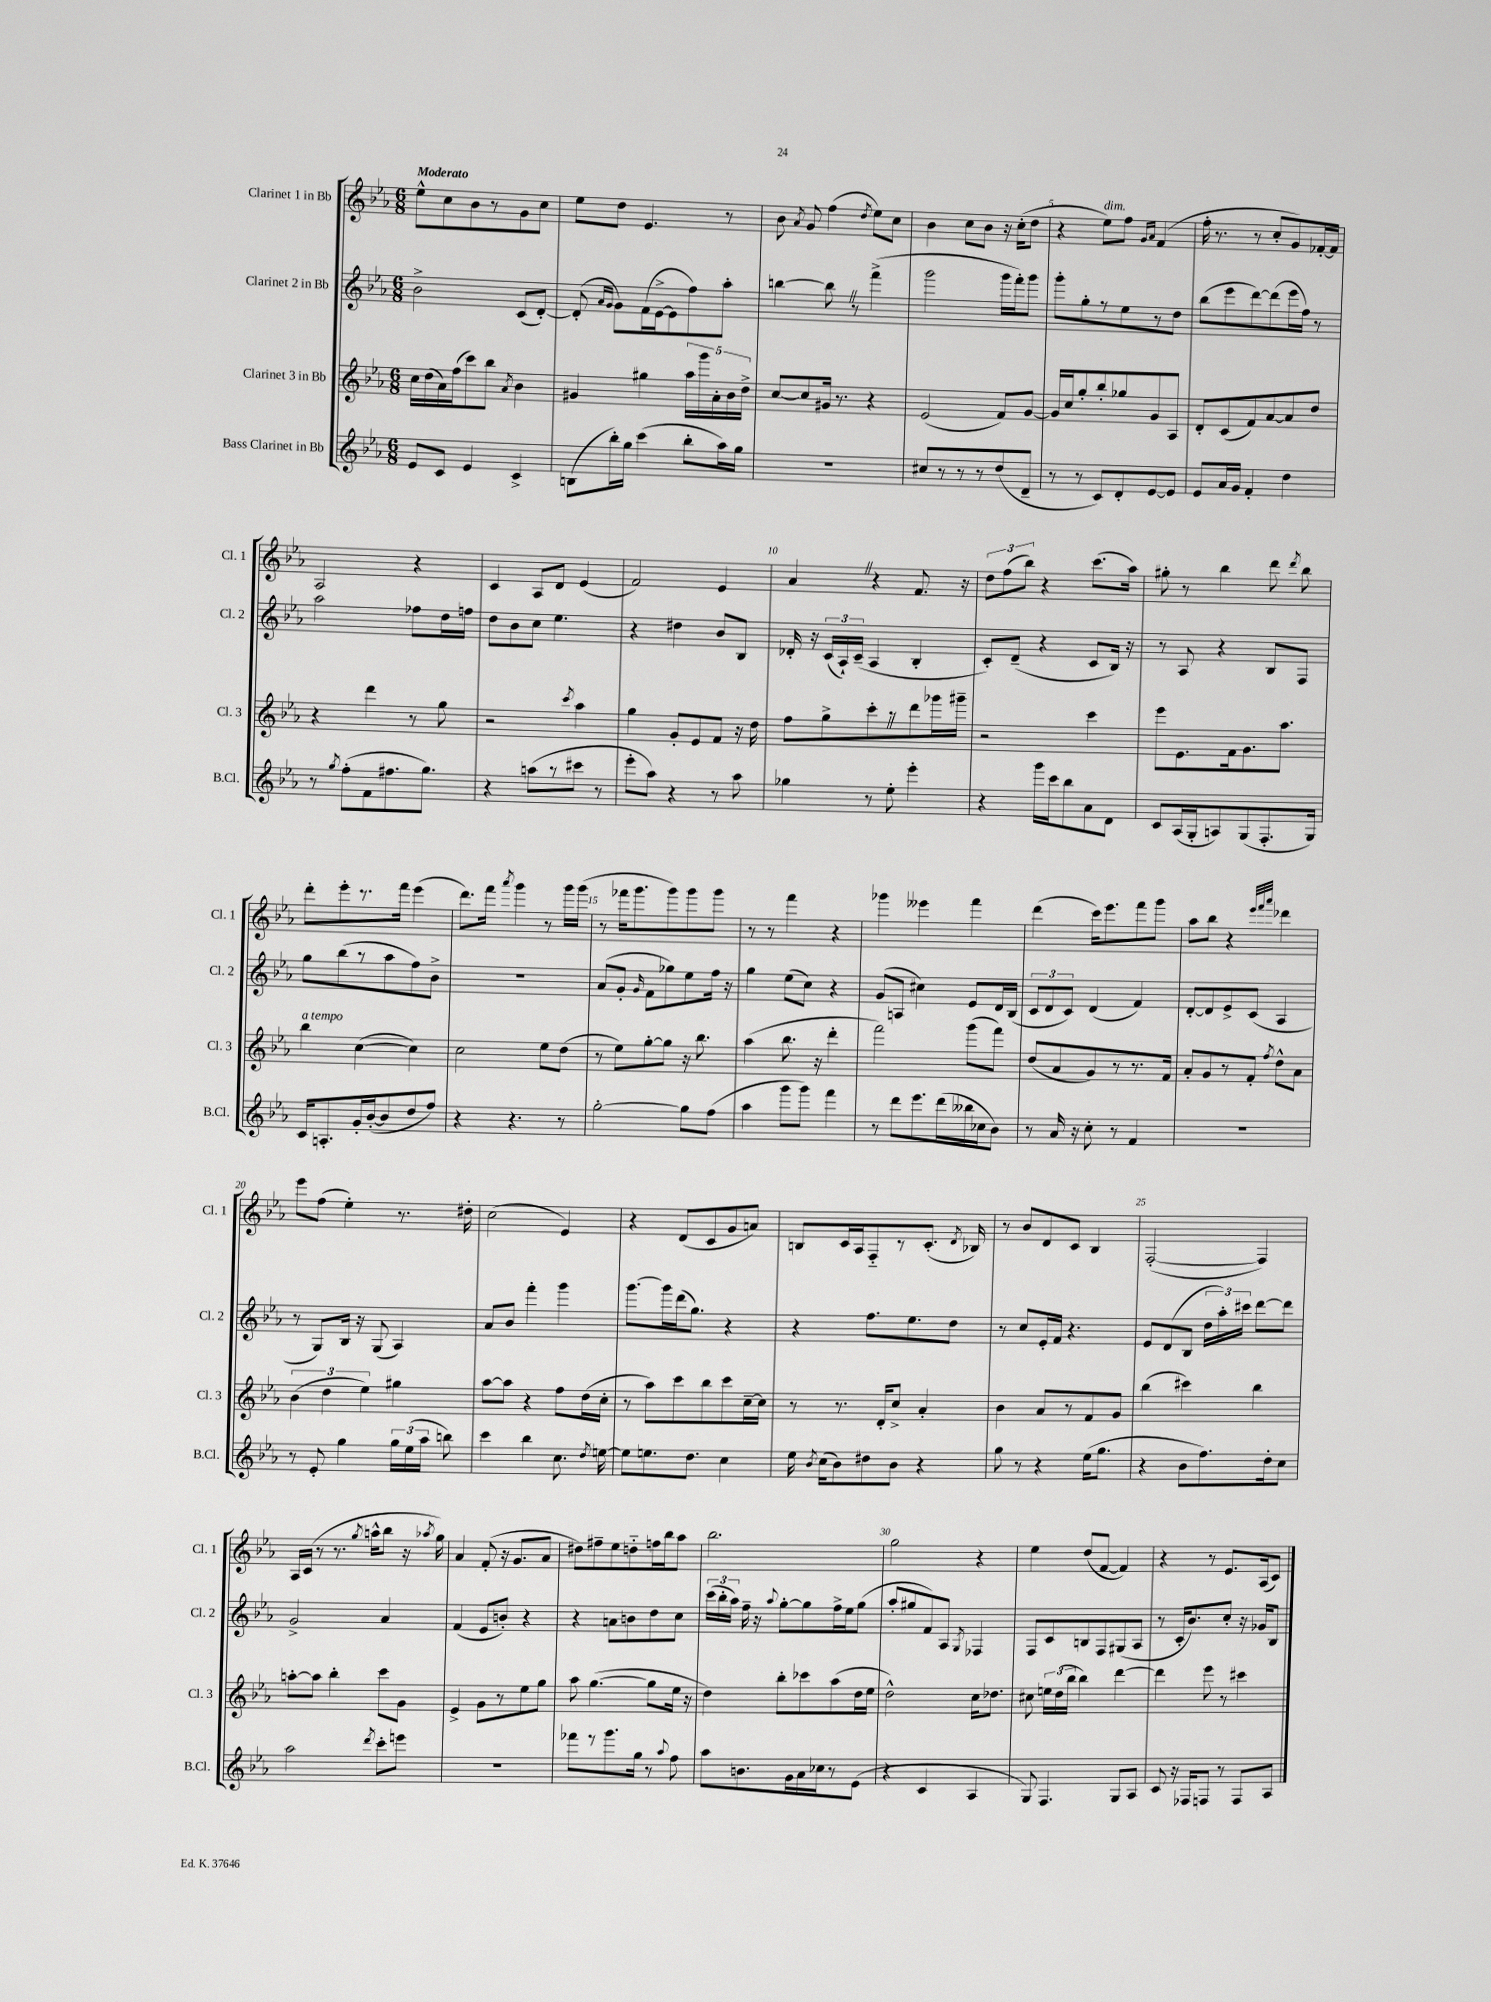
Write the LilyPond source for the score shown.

<<
\new StaffGroup <<
\new Staff = "s0" \with { instrumentName = "Clarinet 1 in Bb" shortInstrumentName = "Cl. 1" } {
    \clef treble \key ees \major \numericTimeSignature \time 6/8 \tempo "Moderato"
    \autoBeamOff ees''8[-^ c''8 bes'8 r8 g'8 c''8] |
    ees''8[ d''8] ees'4. r8 |
    bes'8 \acciaccatura { aes'8 } g'8 f''4( \acciaccatura { d''8 } ees''8[) c''8] |
    bes'4 c''8[ bes'8] r16 c''16[-.( d''8] |
    r4 ees''8[^\markup { \italic "dim." }) f''8] \grace { g'16[ aes'16] } f'4( |
    f''16-. r8. r8 c''8[-. g'8) fes'16~-. fes'16] |
    aes2 r4 |
    c'4 aes8[ d'8] ees'4( |
    f'2) ees'4 |
    aes'4 \once \override BreathingSign.text = \markup { \musicglyph "scripts.caesura.straight" } \breathe r4 f'8. r16 |
    \tuplet 3/2 { d''8[ f''8( bes''8]) } r4 c'''8.[( aes''16]) |
    gis''8-. r8 bes''4 d'''8 \acciaccatura { d'''8 } bes''8 |
    d'''8[-. ees'''8-. r8. f'''16] ees'''4( |
    d'''8.[) f'''16] \acciaccatura { aes'''8 } g'''4 r8 g'''16[ g'''16]( |
    r8 fes'''16[ g'''8. g'''8) g'''8 g'''8] |
    r8 r8 f'''4 r4 |
    ges'''4 eeses'''4 f'''4 |
    d'''4( c'''16[) ees'''8. f'''8 g'''8] |
    aes''8[ bes''8] r4 \grace { ees'''32[ f'''32 aes'''32] } des'''4 |
    ees'''8[ f''8]( ees''4-.) r8. dis''16-. |
    c''2( ees'4) |
    r4 d'8[( c'8 g'8 a'8]) |
    b8[ c'16 aes16 f8-_ r8 c'8.]-.( \acciaccatura { d'8 } bes16) |
    r8 bes'8[ d'8 c'8] bes4 |
    f2~-.( f4) |
    aes16[ c'16]( r8 r8. \acciaccatura { g''8 } a''16[-^ bes''8] r16 \acciaccatura { aes''8 } g''16) |
    aes'4 f'8-.( r16 g'8.[ aes'8] |
    dis''8[) fis''8-- ees''8 d''8-_ f''16 bes''16 aes''8] |
    bes''2. |
    g''2 r4 |
    ees''4 d''8[( f'8]~ f'4) |
    r4 r8 ees'8.[ aes16( c'8]) \bar "|." |
}
\new Staff = "s1" \with { instrumentName = "Clarinet 2 in Bb" shortInstrumentName = "Cl. 2" } {
    \clef treble \key ees \major \numericTimeSignature \time 6/8
    \autoBeamOff bes'2-> c'8[( d'8]~-.) |
    d'8-.( \grace { aes'16[ g'16] } g'8[) f'16( ees'16~-> ees'8 f''8) aes''8]-. |
    b''4~ b''8 \once \override BreathingSign.text = \markup { \musicglyph "scripts.caesura.straight" } \breathe r8 f'''4->( |
    g'''2 g'''16[ f'''16-.) g'''8] |
    g'''8[-. g''8-. r8 ees''8 r8 d''8] |
    bes''8[( ees'''8 d'''8~) d'''8( ees'''16 f''16]) r8 |
    aes''2 fes''8[ d''16 f''16] |
    d''8[ bes'8 c''8] ees''4. |
    r4 dis''4 bes'8[ bes8] |
    des'16-. r16 \tuplet 3/2 { c'16[( aes16-!) c'16]--( } aes4 bes4-. |
    c'8[-.) d'8]--( r4 c'8[ bes16]) r16 |
    r8 aes8 r4 bes8[ f8] |
    g''8[ bes''8( r8 aes''8 f''8) bes'8]-> |
    R2. |
    aes'8[( g'8]-. \grace { g'16 } f'8[ ges''8) ees''8 f''16] r16 |
    g''4 ees''8[( c''8]) r4 |
    g'8[( a8] cis''4) ees'8[ d'16 bes16]( |
    \tuplet 3/2 { c'8[ d'8 c'8]) } d'4( f'4) |
    d'8[~-. d'8 ees'8-> c'8]( aes4 |
    r8 g8[) bes16] r16 g8( aes4) |
    aes'8[ bes'8] f'''4-. g'''4 |
    g'''8.[~ g'''16 d'''16( g''8.]) r4 |
    r4 f''8.[ ees''8. d''8] |
    r8 c''8[ ees'16-. f'16] r4. |
    ees'8[ d'8( bes8] \tuplet 3/2 { d''16[ aes''16-.) cis'''16] } d'''8[~ d'''8] |
    g'2-> aes'4 |
    f'4( ees'8[ b'8]-.) r4 |
    r4 a'8[ b'8 d''8 c''8] |
    \tuplet 3/2 { c'''16[( bes''16-. aes''16]) } f''16-- r16 \appoggiatura { aes''8 } g''8[~-. g''8 f''16-> ees''16 g''8]( |
    aes''8[-. gis''8 f'8) aes8] \acciaccatura { g8 } fes4 |
    f8[ c'8 b8 f8 gis8( aes8] |
    r8 c'16[-. bes'8.) c''8]-. r16 ges'16[ bes8] \bar "|." |
}
\new Staff = "s2" \with { instrumentName = "Clarinet 3 in Bb" shortInstrumentName = "Cl. 3" } {
    \clef treble \key ees \major \numericTimeSignature \time 6/8
    \autoBeamOff c''16[ d''16( aes'16) f''16( c'''8) bes''8] \acciaccatura { aes'8 } bes'4 |
    gis'4 gis''4 \tuplet 5/4 { aes''16[ g'''16 aes'16-. bes'16 d''16]-> } |
    c''8[~ c''8 gis'16] r8. r4 |
    ees'2( f'8[) g'8]~ |
    g'16[ c''16 g''8-. bes''8-. ges''8 g'8 aes8] |
    d'8[-. c'8( f'8) aes'8~ aes'8 d''8] |
    r4 d'''4 r8 g''8 |
    r2 \acciaccatura { c'''8 } aes''4 |
    g''4 g'8[-. ees'8 f'8] r16 d''16 |
    f''8[ g''8-> c'''8-. \once \override BreathingSign.text = \markup { \musicglyph "scripts.caesura.straight" } \breathe r8 d'''8 ges'''16 gis'''16]-- |
    r2 c'''4 |
    ees'''8[ ees'8. f'16 g'8. aes''8.] |
    bes''4^\markup { \italic "a tempo" } c''4~( c''4) |
    c''2 ees''8[ d''8]( |
    r8 ees''8[) g''8~-. g''8] r16 bes''8. |
    aes''4( bes''8. r16 d'''4-. |
    f'''2) g'''8[( f'''8]) |
    d''8[( aes'8 g'8) r8 r8. f'16] |
    aes'8[-. g'8 r8 f'8]-. \acciaccatura { f''8 } d''8[-^ aes'8] |
    \tuplet 3/2 { bes'4( d''4 ees''4) } gis''4 |
    aes''8[~ aes''8] r4 f''8[ d''16( c''16]-. |
    r8 aes''8[) c'''8 bes''8 c'''8 c''16~-- c''16] |
    r8 r8. d'16[-. c''8]-> aes'4-. |
    bes'4 aes'8[ r8 f'8 g'8] |
    bes''4( cis'''4) bes''4 |
    a''8[~-. a''8] bes''4-. c'''8[ g'8] |
    ees'4-> g'8[ r8 ees''8 g''8] |
    aes''8 g''4.~( g''8[ ees''16] r16 |
    d''4) bes''8[-. ces'''8 aes''8( d''16 ees''16] |
    d''2-^) c''16[ des''8.] |
    cis''8 \tuplet 3/2 { e''16[ d''16( bes''16] } bes''4) d'''4~ |
    d'''4 ees'''8 r8 cis'''4 \bar "|." |
}
\new Staff = "s3" \with { instrumentName = "Bass Clarinet in Bb" shortInstrumentName = "B.Cl." } {
    \clef treble \key ees \major \numericTimeSignature \time 6/8
    \autoBeamOff ees'8[ c'8] ees'4 c'4-> |
    b8[( bes''16-.) g''16] c'''4( bes''8[-. aes''16) g''16] |
    R2. |
    cis''8[ r8 r8 r8 d''8( d'8]-- |
    r8 r8 c'8[) d'8-. ees'8~ ees'8] |
    ees'8[ aes'16 g'16] f'4-. d''4 |
    r8 \acciaccatura { g''8 } f''8[-.( f'8 fis''8. g''8.]) |
    r4 a''8[( r8 cis'''8] r8 |
    ees'''8[-. aes''8]) r4 r8 aes''8 |
    ges''4 r8 ees''8-. ees'''4-. |
    r4 g'''16[ c'''16 bes''8 aes'8 d'8] |
    c'8[ aes16( g16-. a8) g8( f8.-. g16]) |
    c'16[ a8.-. g'16-. bes'16~-.( bes'8 d''8 f''8]) |
    r4 r4. r8 |
    g''2~-. g''8[ f''8]( |
    aes''4 g'''8[ g'''8]) f'''4 |
    r8 d'''8[ ees'''8. d'''16( beses''16 ces''16 bes'8]) |
    r8 aes'16 r16 c''8-. r8 f'4 |
    R2. |
    r8 ees'8-. g''4 \tuplet 3/2 { g''16[ ees''16( aes''16] } b''8) |
    c'''4 bes''4 c''8. \acciaccatura { d''8 } e''16~ |
    e''8[ e''8. d''8.] c''4 |
    ees''16 \acciaccatura { bes'8 } c''16[( bes'8) dis''8 bes'8] r4 |
    g''8 r8 r4 ees''16[( g''8.] |
    r4 bes'8[ f''8.) d''16-. c''8] |
    aes''2 \acciaccatura { d'''8 } c'''8[-. e'''8] |
    R2. |
    fes'''8[ r8 g'''8. g''16] r8 \appoggiatura { aes''8 } f''8 |
    aes''8[ b'8. g'16 aes'16 ces''16 r8 ees'8]( |
    r4 c'4 aes4 |
    g8) f4. g8[ aes8] |
    c'8 r16 fes16[ f8] r8 f8[ aes8] \bar "|." |
}
>>
>>
\layout { \context { \Score \override BarNumber.break-visibility = ##(#f #t #t) barNumberVisibility = #(every-nth-bar-number-visible 5) } }
